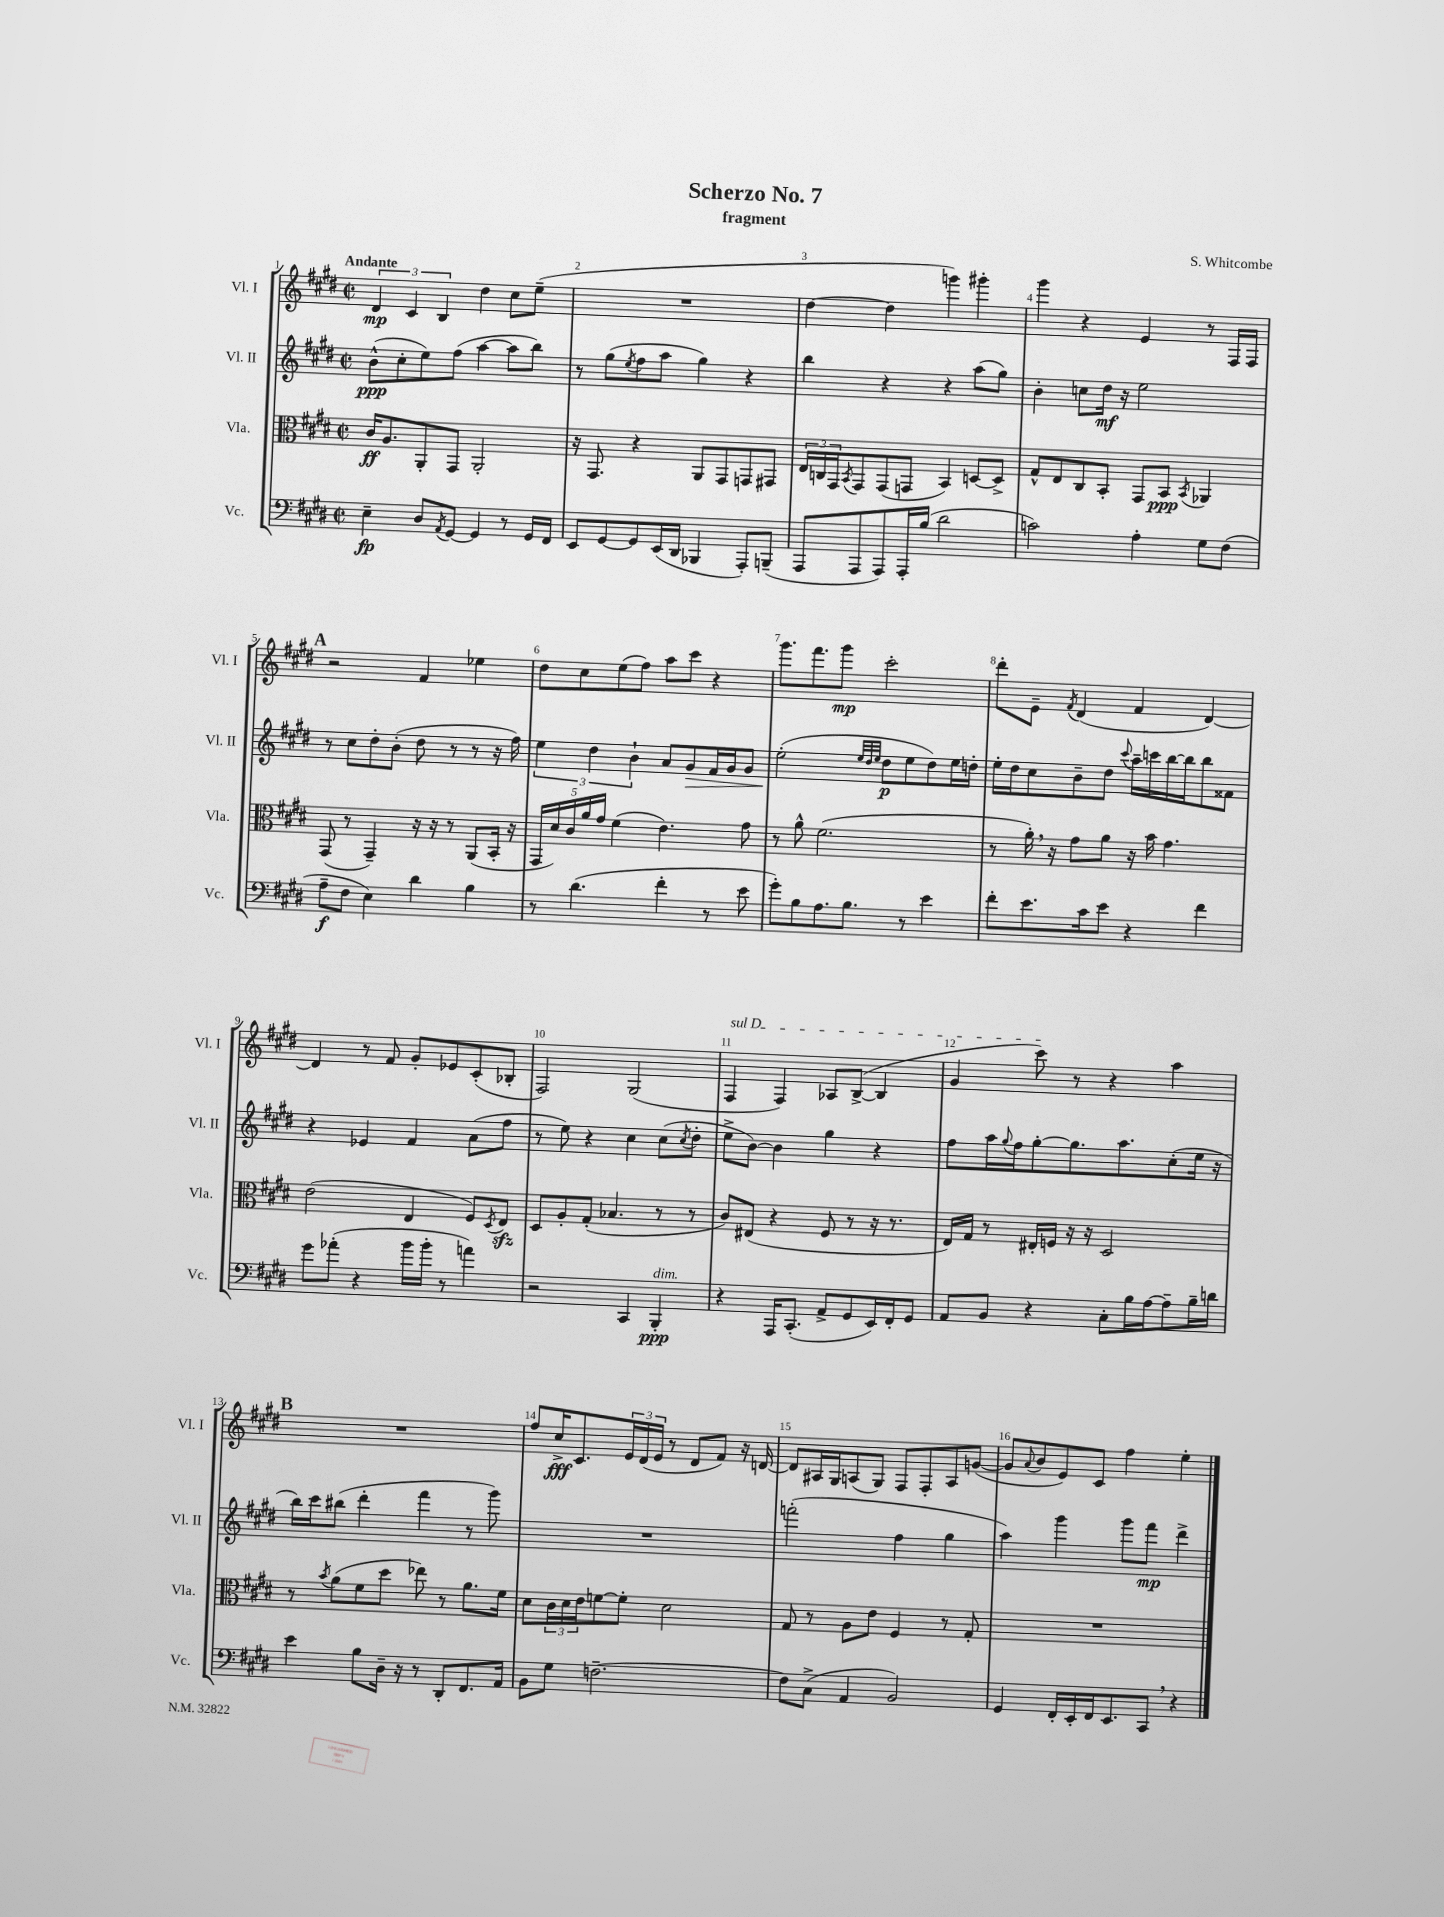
\header { title = "Scherzo No. 7" composer = "S. Whitcombe" subtitle = "fragment" }
<<
\new StaffGroup <<
\new Staff = "s0" \with { instrumentName = "Vl. I" shortInstrumentName = "Vl. I" } {
    \clef treble \key e \major \defaultTimeSignature \time 2/2 \tempo "Andante"
    \tuplet 3/2 { dis'4\mp cis'4 b4 } dis''4 cis''8 e''8--( |
    R1 |
    dis''4~ dis''4 g'''4) gis'''4-. |
    gis'''4 r4 e'4 r8 fis16 fis16 |
    \mark \markup { \bold "A" } r2 fis'4 ees''4 |
    dis''8 cis''8 e''8( fis''8) a''8 cis'''8 r4 |
    gis'''8. fis'''8. gis'''8\mp cis'''2-. |
    dis'''8-. e'8-- \acciaccatura { fis'8 } dis'4( fis'4 dis'4~) |
    dis'4 r8 fis'8 gis'8-. ees'8 cis'8-.( bes8-. |
    fis2) gis2( |
    \once \override TextSpanner.bound-details.left.text = \markup { \italic "sul D" } fis4\startTextSpan fis4) aes8 b8~->( b4 |
    gis'4 cis'''8\stopTextSpan) r8 r4 a''4 |
    \mark \markup { \bold "B" } R1 |
    fis''8 cis''16->\fff cis'8. \tuplet 3/2 { e'16 dis'16( e'16 } r8 dis'8 fis'8) r16 d'16~ |
    d'8 ais16 gis16 a8( gis8) fis8 fis8-. a8 g'8~( |
    g'8 \appoggiatura { a'8 } b'8 e'8) cis'8 fis''4 e''4-. \bar "|." |
}
\new Staff = "s1" \with { instrumentName = "Vl. II" shortInstrumentName = "Vl. II" } {
    \clef treble \key e \major \defaultTimeSignature \time 2/2
    b'8-^\ppp( cis''8-. e''8) fis''8( a''4~ a''8 b''8) |
    r8 gis''8( \acciaccatura { e''8 } fis''8 a''8 gis''4) r4 |
    b''4 r4 r4 a''8( gis''8) |
    b'4-. c''8 dis''16\mf r16 e''2 |
    \mark \markup { \bold "A" } r8 cis''8 dis''8-. b'8-.( dis''8 r8 r8 r16 fis''16) |
    \tuplet 3/2 { e''4 dis''4 b'4-! } a'8 gis'8\> fis'16 gis'16 gis'8 |
    e''2-.\!( \grace { e''32 dis''32 e''32 } dis''8\p e''8 dis''8) e''16 d''16-. |
    e''16-. dis''16 cis''8 b'8-- dis''8 \appoggiatura { cis'''8 } a''16-- c'''16 b''16~ b''16 b''8 fisis'8 |
    r4 ees'4 fis'4 a'8( fis''8 |
    r8 e''8) r4 cis''4 cis''8( \acciaccatura { cis''8 } dis''8-. |
    e''8-> b'8~) b'4 gis''4 r4 |
    fis''8 a''16 \appoggiatura { gis''8 } fis''16 gis''8~-. gis''8. a''8. cis''8-.( e''16 r16 |
    \mark \markup { \bold "B" } b''16) cis'''16 bis''8( dis'''4-. fis'''4 r8 gis'''8) |
    R1 |
    f'''2-.( fis''4 gis''4 |
    a''4) gis'''4 gis'''8 fis'''8\mp dis'''4-> \bar "|." |
}
\new Staff = "s2" \with { instrumentName = "Vla." shortInstrumentName = "Vla." } {
    \clef alto \key e \major \defaultTimeSignature \time 2/2
    cis'16\ff a8. a,8-. gis,8 a,2-. |
    r16 gis,8. r4 a,8 gis,8 g,8 gis,8 |
    \tuplet 3/2 { e16 c16 gis,16 } \acciaccatura { b,8 } gis,8 gis,8( g,8 b,4) d8~ d8-> |
    gis8-^ e8 cis8 b,8-. gis,8 b,8\ppp \acciaccatura { b,8 } aes,4 |
    \mark \markup { \bold "A" } gis,8( r8 gis,4--) r16 r16 r8 a,8( b,16-. r16 |
    \tuplet 5/4 { gis,16 dis'16) cis'16 a'16 gis'16 } fis'4( e'4.) gis'8 |
    r8 a'8-^ fis'2.( |
    r8 a'16-.) \breathe r16 gis'8 a'8 r16 b'16 gis'4. |
    e'2( e4 fis8) \acciaccatura { dis8 } e8\sfz |
    dis8 a8-. gis8-.( bes4. r8 r8 |
    cis'8) eis8( r4 fis8 r8 r16 r8. |
    e16) gis16 r8 eis16-. f16 r16 r16 dis2 |
    \mark \markup { \bold "B" } r8 \acciaccatura { b'8 } a'8( fis'8 dis''8 ees''8) r8 a'8. fis'16 |
    dis'8 \tuplet 3/2 { cis'16 dis'16 e'16 } f'8~ f'8-. dis'2 |
    gis8 r8 a8 e'8 fis4 r8 gis8-. |
    R1 \bar "|." |
}
\new Staff = "s3" \with { instrumentName = "Vc." shortInstrumentName = "Vc." } {
    \clef bass \key e \major \defaultTimeSignature \time 2/2
    e4--\fp dis8 \acciaccatura { a,8 } gis,8~ gis,4 r8 gis,16 fis,16 |
    e,8 gis,8~ gis,8 e,16( dis,16 bes,,4 a,,8-.) b,,8--( |
    a,,8 a,,8 a,,8) a,,16-. b16( dis'2 |
    c'2) a4-. gis8 fis8( |
    \mark \markup { \bold "A" } a8--\f fis8 e4) dis'4 b4 |
    r8 dis'4.( fis'4-. r8 e'8 |
    gis'8-.) b8 a8. b8. r8 e'4 |
    fis'8-. e'8. cis'16 e'8 r4 fis'4 |
    gis'8 aes'8-.( r4 b'16 b'16-. r8 a'4) |
    r2 cis,4 b,,4-.\ppp^\markup { \italic "dim." } |
    r4 a,,16 cis,8.-.( a,8-> gis,8 e,16) fis,16-. gis,8 |
    a,8 b,8 r4 cis8-. b16 a16~ a8-- b16-- d'16 |
    \mark \markup { \bold "B" } e'4 b8 dis16-- r16 r8 dis,8-. fis,8. a,16 |
    b,8 gis8 f2.~-- |
    f8 cis8->( a,4 b,2) |
    gis,4 fis,16-. e,16-. fis,16 e,8. cis,8 \breathe r4 \bar "|." |
}
>>
>>
\layout { \context { \Score \override BarNumber.break-visibility = ##(#f #t #t) barNumberVisibility = #all-bar-numbers-visible } }
